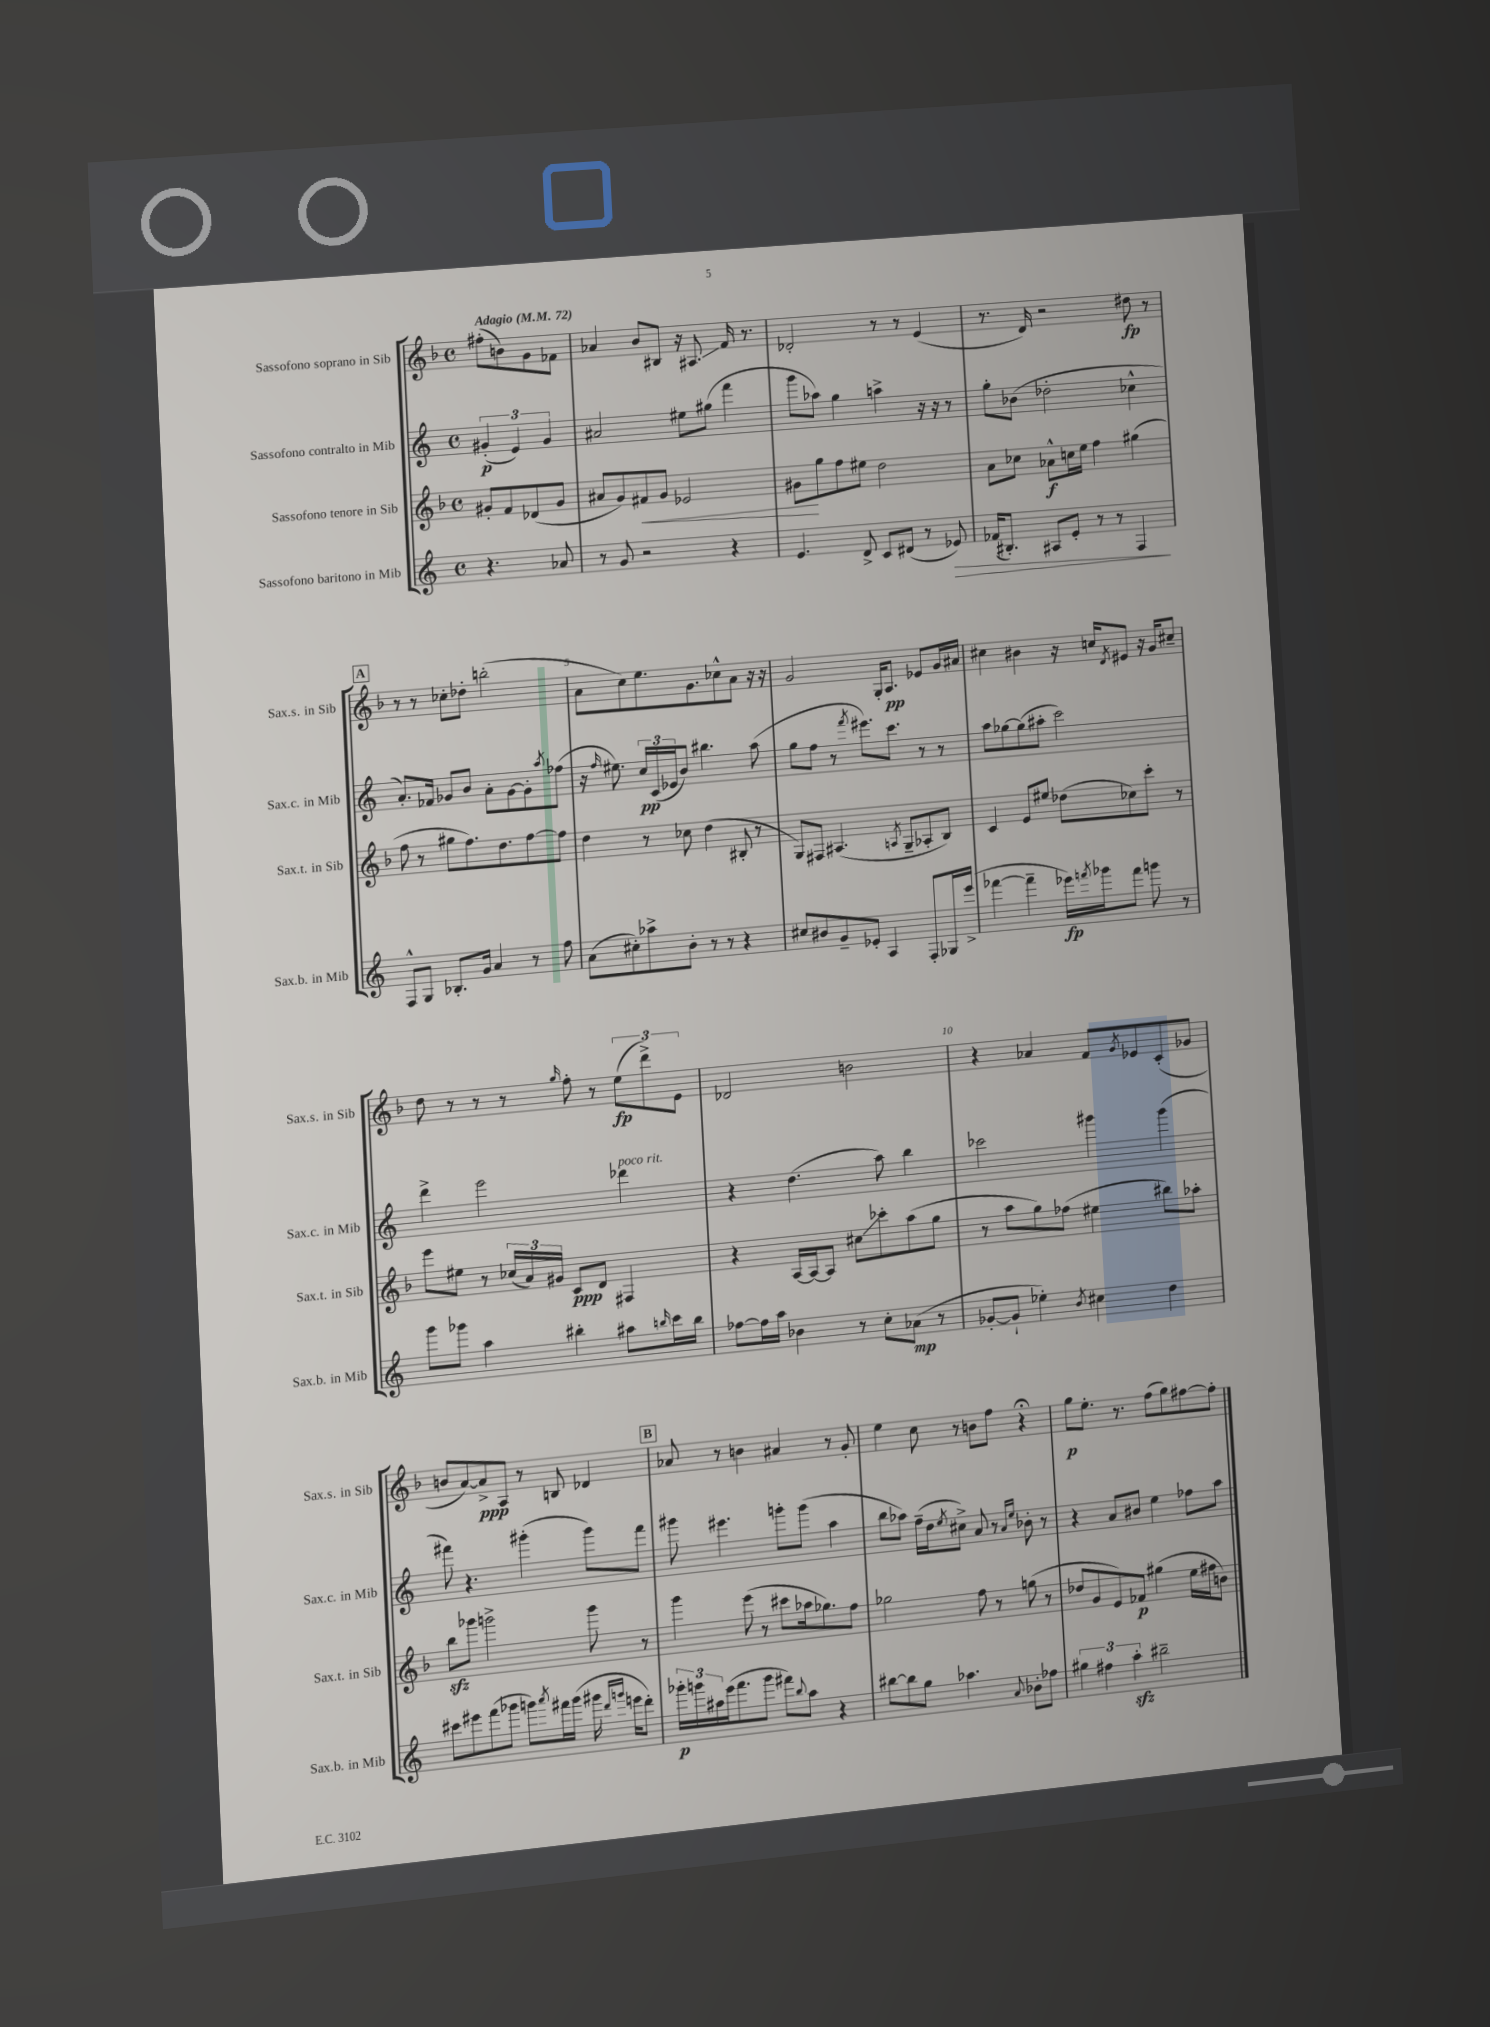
<<
\new StaffGroup <<
\new Staff = "s0" \with { instrumentName = "Sassofono soprano in Sib" shortInstrumentName = "Sax.s. in Sib" } {
    \clef treble \key f \major \defaultTimeSignature \time 4/4 \partial 2 \tempo "Adagio" 4 = 72
    fis''8-.( b'8) g'8 fes'8 |
    aes'4 bes'8 bis8 r16 ais8.\glissando f'16 r8. |
    des'2-. r8 r8 e'4( |
    r8. d'16) r2 dis''8\fp r8 |
    \mark \markup { \box "A" } r8 r8 ces''8-. des''8-. b''2-.( |
    a'8 c''8) e''8. g'8. ces''8-^ a'8 r16 r16 |
    g'2 g16-. a8.\pp ees'8 g'16 ais'16 |
    cis''4 bis'4 r16 c''16 \acciaccatura { d'8 } eis'8 r16 g'16 cis''8-- |
    d''8 r8 r8 r8 \grace { g''16 } f''8-. r8 \tuplet 3/2 { e''8\fp( d'''8->) e'8 } |
    des'2 b'2 |
    r4 aes'4 f'8 \acciaccatura { g'8 } ees'8 c'8-.( ges'8 |
    b'8 a'8~) a'8->\ppp a8 r8 b8 des'4 |
    \mark \markup { \box "B" } aes'8 r8 b'4 ais'4 r8 g'8-. |
    e''4 c''8 r8 b'8 f''8 r4\fermata |
    g''8\p e''8.-. r8. f''8( g''8) fis''8~ fis''8-. \bar "|." |
}
\new Staff = "s1" \with { instrumentName = "Sassofono contralto in Mib" shortInstrumentName = "Sax.c. in Mib" } {
    \clef treble \key c \major \defaultTimeSignature \time 4/4 \partial 2
    \tuplet 3/2 { gis'4-.\p( e'4) gis'4 } |
    ais'2 eis''8 gis''8( f'''4 |
    g'''8 aes''8) g''4 a''4-> r16 r16 r8 |
    g''8-. bes'8( des''2-. ces''4-^ |
    \mark \markup { \box "A" } a'8.-.) fes'16 ges'8 b'8 a'8-. ges'8~ ges'8-. \acciaccatura { a''8 } fes''8( |
    r16 \grace { f''16 } eis''8.) \tuplet 3/2 { c''16\pp c'16( ees'16 } b'8) bis''4. a''8( |
    g''8 f''8 r8 \acciaccatura { f'''8 } eis'''8.) c'''8. r8 r8 |
    a''8 ges''8~ ges''8( ais''8-. c'''2) |
    d'''4-> e'''2 des'''4^\markup { \italic "poco rit." } |
    r4 d''4.( a''8) b''4 |
    ces'''2 gis'''4 gis'''4( |
    fis'''8) r4. gis'''4-.( gis'''8) fis'''8 |
    \mark \markup { \box "B" } gis'''8 eis'''4. g'''8-. g'''8( a''4 |
    b''8 aes''8) f''16--( d''16 \acciaccatura { e''8 } cis''8->) a'8 r8 \grace { a'16 e''16 } bes'8-. r8 |
    r4 a'8 bis'8 e''4 fes''8 a''8 \bar "|." |
}
\new Staff = "s2" \with { instrumentName = "Sassofono tenore in Sib" shortInstrumentName = "Sax.t. in Sib" } {
    \clef treble \key f \major \defaultTimeSignature \time 4/4 \partial 2
    gis'8-. f'8 des'8( gis'8 |
    ais'8 g'8) fis'8\< g'8 ees'2 |
    gis'8\! g''8 f''8 eis''8 d''2 |
    a'8 ces''8 aes'8-^\f c''16 e''16 f''4 gis''4( |
    \mark \markup { \box "A" } f''8 r8 gis''8 f''8.) d''8. f''8~ f''8 |
    d''4 r8 ces''8 d''4( bis8-. r8 |
    g8) fis8 ais4.( \acciaccatura { a8 } g8-- aes8-. bes8) |
    c'4 e'8 eis''8 des''8( ces''8) c'''8-. r8 |
    e'''8 eis''8 r8 \tuplet 3/2 { ces''16( a'16) gis'16 } c'8\ppp d'8 fis4 |
    r4 a16~ a16~ a8 cis''8\glissando ces'''8-. a''8( g''8 |
    r8 a''8 g''8) fes''8( eis''4 bis''8) aes''8-. |
    bes''8\sfz ges'''8 g'''2-> g'''8 r8 |
    \mark \markup { \box "B" } g'''4 e'''8( r8 cis'''8 aes''16 ges''8.) f''8 |
    ges''2 f''8 r8 g''8( r8 |
    des''8 g'8 e'8) fes'8\p gis''4( e''16 fis''16 b'8) \bar "|." |
}
\new Staff = "s3" \with { instrumentName = "Sassofono baritono in Mib" shortInstrumentName = "Sax.b. in Mib" } {
    \clef treble \key c \major \defaultTimeSignature \time 4/4 \partial 2
    r4. aes'8 |
    r8 g'8 r2 r4 |
    e'4. d'8-> c'8 dis'8( r8 ees'8\>) |
    fes'16( bis8.-.) ais8 e'8-. r8 r8 f4\! |
    \mark \markup { \box "A" } f8-^ g8 bes8.-. g'16 a'4 r8 f''8 |
    a'8( cis''8-.) aes''8-> b'8-. r8 r8 r4 |
    cis''8 bis'8 g'8-- ees'8-. a4 f8-. ges16 e'''16->( |
    fes'''4~ fes'''4-- ees'''16\fp) \acciaccatura { f'''8 } ges'''16 f'''8 g'''8 r8 |
    g'''8 ges'''8 a''4 bis''4-. ais''8 \grace { b''16 } c'''16 b''16 |
    fes''8~ fes''16 a''16 bes'4 r8 c''8-. aes'8\mp( r8 |
    ges'8~-. ges'8-! ees''4-.) \acciaccatura { b'8 } cis''4 d''4 |
    cis'''8 eis'''8 f'''8( ges'''8 g'''8) \acciaccatura { a'''8 } fis'''16 g'''16( gis'''16 \grace { d'''16 g'''16 } e'''16 d'''8-.) |
    \mark \markup { \box "B" } \tuplet 3/2 { ges'''16-.\p g'''16 ais''16 } e'''16( f'''8. g'''8 fis'''8) \appoggiatura { b''8 } ais''8 r4 |
    bis''8~ bis''8 g''8 aes''4. \appoggiatura { a'8 } bes'8-. fes''8 |
    \tuplet 3/2 { gis''4 fis''4 a''4-.\sfz } bis''2-- \bar "|." |
}
>>
>>
\layout { \context { \Score \override BarNumber.break-visibility = ##(#f #t #t) barNumberVisibility = #(every-nth-bar-number-visible 5) } }
